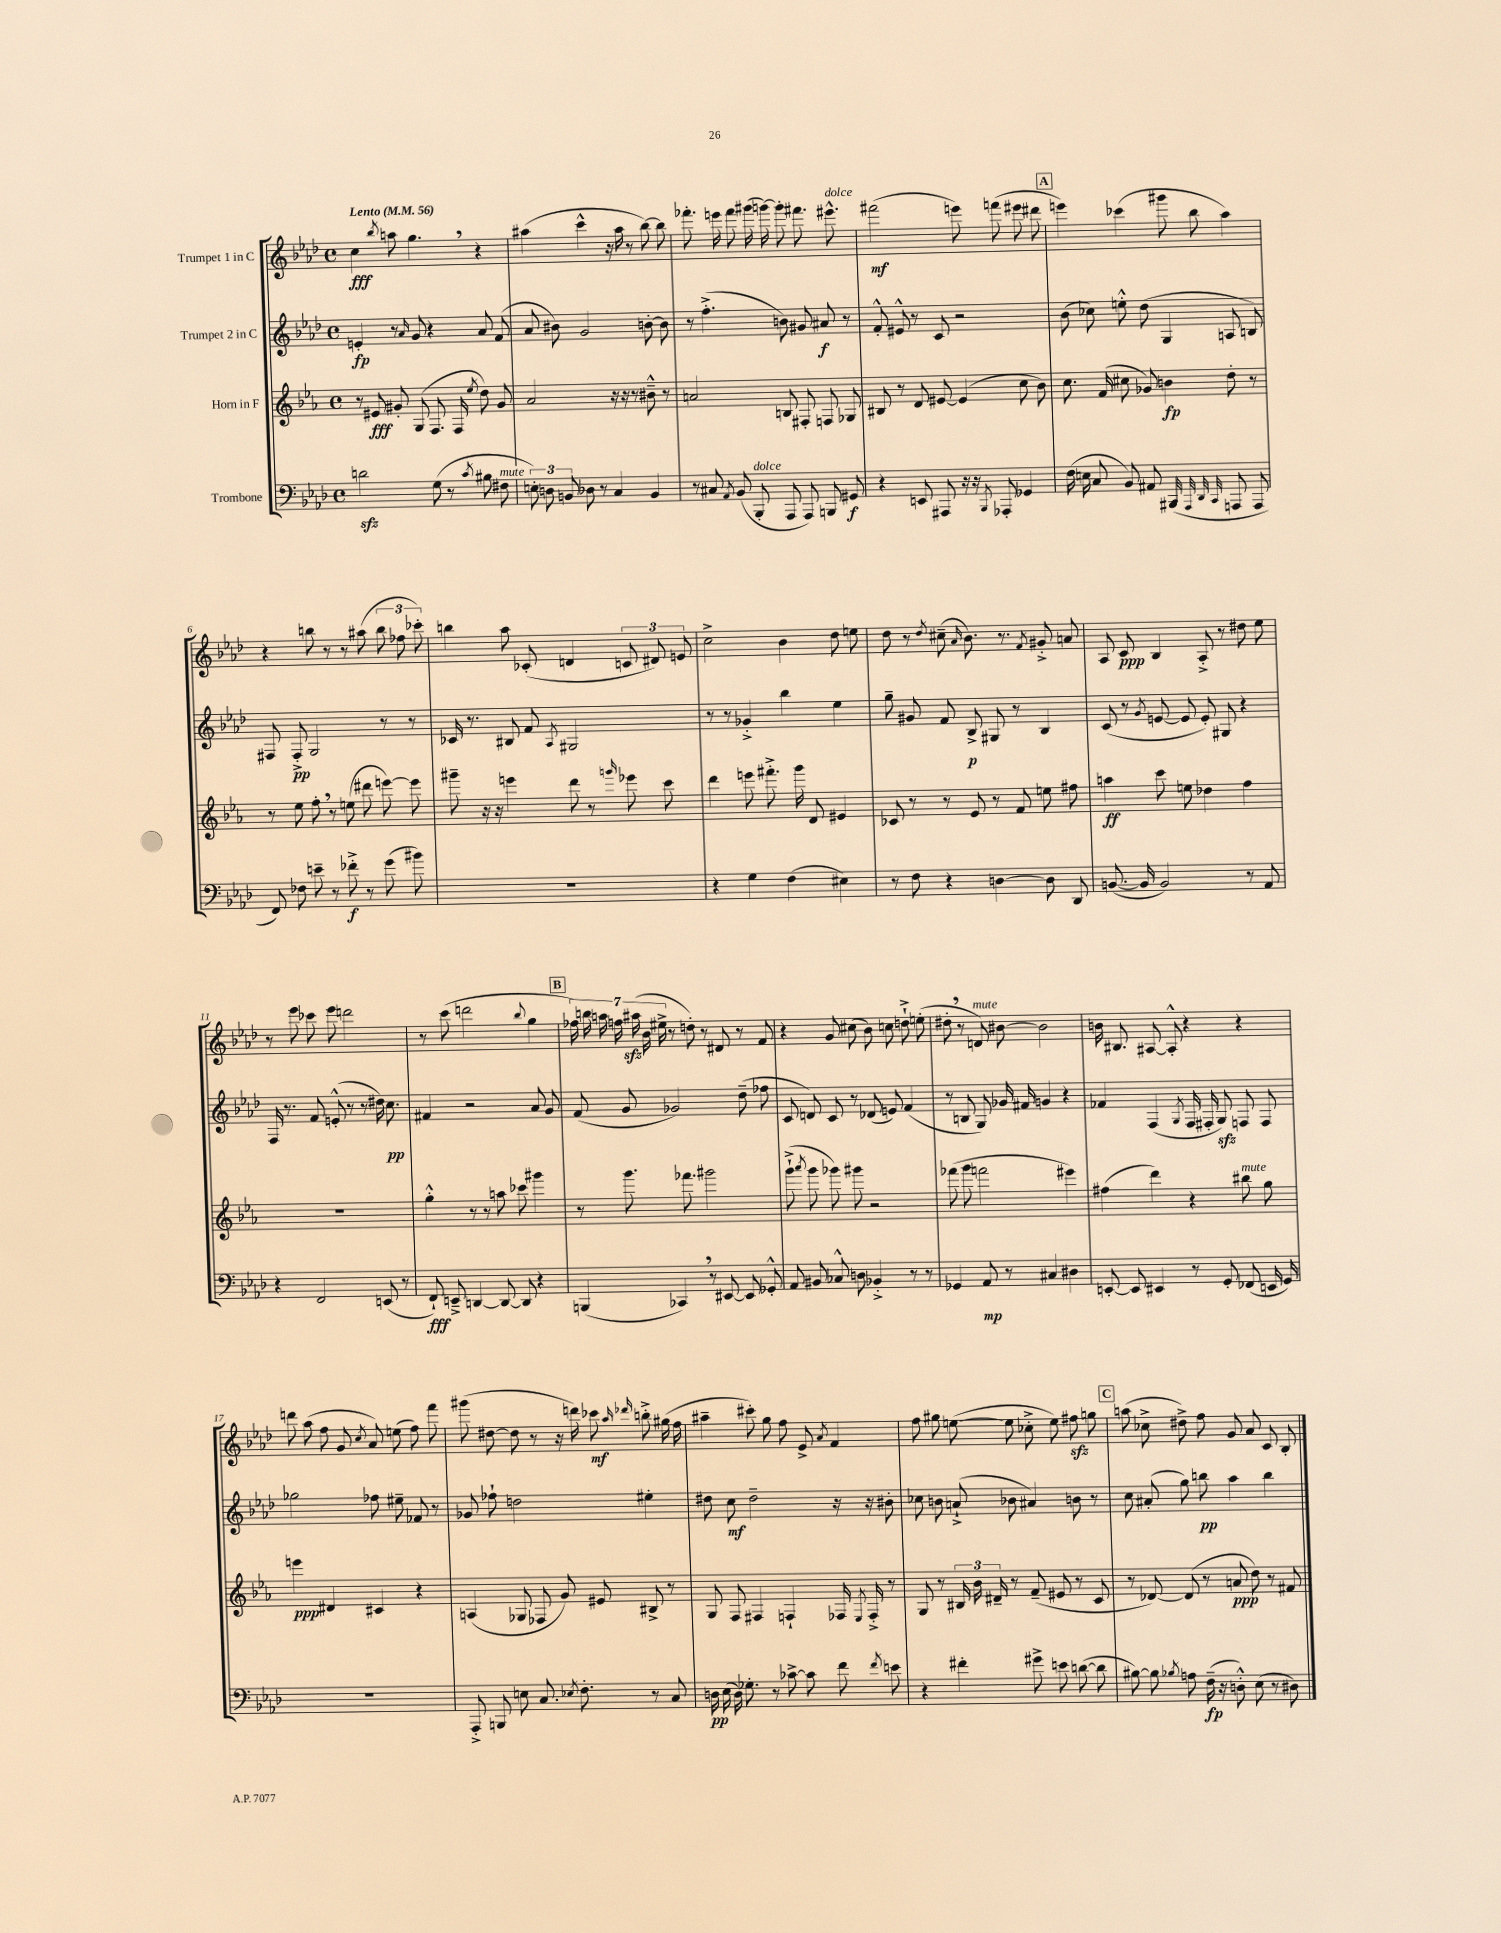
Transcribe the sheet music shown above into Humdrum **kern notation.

**kern	**dynam	**kern	**dynam	**kern	**dynam	**kern	**dynam
*part4	*part4	*part3	*part3	*part2	*part2	*part1	*part1
*staff4	*staff4	*staff3	*staff3	*staff2	*staff2	*staff1	*staff1
*I"Trombone	*	*I"Horn in F	*	*I"Trumpet 2 in C	*	*I"Trumpet 1 in C	*
*clefF4	*	*clefG2	*	*clefG2	*	*clefG2	*
*k[b-e-a-d-]	*	*k[b-e-a-]	*	*k[b-e-a-d-]	*	*k[b-e-a-d-]	*
*M4/4	*	*M4/4	*	*M4/4	*	*M4/4	*
*met(c)	*	*met(c)	*	*met(c)	*	*met(c)	*
*MM56	*	*MM56	*	*MM56	*	*MM56	*
=1	=1	=1	=1	=1	=1	=1	=1
!	!	!	!	!	!	!LO:TX:a:B:t=Lento	!
2dnzz\	.	8r	.	4en'/	fp	4cc\	fff
.	.	8e#X/	fff	.	.	.	.
.	.	.	.	.	.	8qbb-/	.
.	.	8g#X'/	.	8r	.	8aan\	.
.	.	.	.	16qqa-/	.	.	.
.	.	(8G/	.	8g/	.	4.gg,\	.
(8G\	.	8.F/	.	4r	.	.	.
8r	.	.	.	.	.	.	.
.	.	16F/	.	.	.	.	.
8qc/	.	8qee-/	.	.	.	.	.
8B#X\	.	8dd\)	.	8a-/	.	4r	.
!LO:TX:a:i:t=mute	!	!	!	!	!	!	!
8F#X\	.	8g#/	.	(8f/	.	.	.
=2	=2	=2	=2	=2	=2	=2	=2
12En'\)	.	2a-/	.	8a-/	.	(4aa#X\	.
12Dn\	.	.	.	.	.	.	.
.	.	.	.	8b#X\)	.	.	.
12BBn/	.	.	.	.	.	.	.
8D-X\	.	.	.	2g/	.	4ccc^^\	.
8r	.	.	.	.	.	.	.
4C/	.	16r	.	.	.	16r	.
.	.	16r	.	.	.	16aa#\	.
.	.	8r	.	.	.	8r	.
4BB/	.	8b#X~^^\	.	[8bn'\	.	[8bb-\)	.
.	.	8r	.	8b\]	.	8bb-\]	.
=3	=3	=3	=3	=3	=3	=3	=3
8r	.	2an/	.	8r	.	8.fff-X'\	.
8C#X/	.	.	.	(4.ff'^\	.	.	.
.	.	.	.	.	.	16eeen\	.
8qAA-/	.	.	.	.	.	.	.
(8BB-/	.	.	.	.	.	8fff-\	.
!LO:TX:a:i:t=dolce	!	!	!	!	!	!	!
8BBB-'/	.	.	.	.	.	(16ggg#X\	.
.	.	.	.	.	.	[16gggn\)	.
8AAA-/	.	8Bn/	.	8bn\)	.	8ggg'\]	.
8AAA-/)	.	8F#X'/	.	8g#X/	.	8.fff#X\	.
8BBBn/	.	8Fn/	.	8a#X/	f	.	.
!	!	!	!	!	!	!LO:TX:a:i:t=dolce	!
.	.	.	.	.	.	8.eee#X^^\	.
8GG#X/	f	8G-X/	.	8r	.	.	.
=4	=4	=4	=4	=4	=4	=4	=4
4r	.	8B#X/	.	8f'^^/	.	(2fff#X\	mf
.	.	8r	.	8e#X^^/	.	.	.
8EEn/	.	8d/	.	8r	.	.	.
8AAA#X/	.	[8e#X/	.	8c/	.	.	.
16r	.	(4e#/]	.	2r	.	8eeen\)	.
16r	.	.	.	.	.	.	.
8qBBB-/	.	.	.	.	.	.	.
8AAA-X'/	.	.	.	.	.	(8fffn\	.
4GG-X/	.	8cc\	.	.	.	8eee#X\	.
.	.	8b-\)	.	.	.	8ddd#X\	.
!!LO:REH:place=s1:t=A
=5	=5	=5	=5	=5	=5	=5	=5
(16F\	.	8.cc\	.	(8b-\	.	4eeen\)	.
16En\	.	.	.	.	.	.	.
8C/	.	.	.	8cc-X\)	.	.	.
.	.	(16f/	.	.	.	.	.
8BB-/)	.	8cc#X\	.	8een'^^\	.	(4ccc-X\	.
8AA#X/	.	8g-X/)	.	(8dd-\	.	.	.
(4BBB#X/	.	4bn\	fp	4G/	.	8ggg#X\	.
.	.	.	.	.	.	8bb-\	.
32qqCC/	.	.	.	.	.	.	.
32qqAAA-/	.	.	.	.	.	.	.
32qqDD-/	.	.	.	.	.	.	.
32qqCC/	.	.	.	.	.	.	.
8AAAn/	.	8dd'\	.	8An/	.	4aa-\)	.
8AAA/	.	8r	.	8Bn/)	.	.	.
!!LO:LB:g=z
=6	=6	=6	=6	=6	=6	=6	=6
8FF/)	.	8r	.	8F#X/	.	4r	.
8F-X\	.	8ee-\	.	8F#'^/	pp	.	.
8en~\	.	8ff',\	.	2G/	.	8bbn\	.
8r	.	8r	.	.	.	8r	.
8f-X'^\	f	(8een\	.	.	.	8r	.
8r	.	8ddd#X\	.	.	.	(8aa#X\	.
(8g\	.	[8eeen\)	.	8r	.	12bb\	.
.	.	.	.	.	.	12ff-X\	.
8b#X\)	.	8eee\]	.	8r	.	.	.
.	.	.	.	.	.	12ccc-X'\)	.
=7	=7	=7	=7	=7	=7	=7	=7
1r	.	8ggg#X~\	.	16c-X/	.	4bbn\	.
.	.	.	.	8.r	.	.	.
.	.	16r	.	.	.	.	.
.	.	16r	.	.	.	.	.
.	.	4eeen\	.	8B#X/	.	8aa-\	.
.	.	.	.	8f/	.	(8c-X'/	.
.	.	.	.	8qA-/	.	.	.
.	.	8ddd\	.	2G#X/	.	4dn/	.
.	.	8r	.	.	.	.	.
.	.	16qqgggn/	.	.	.	.	.
.	.	8eee-X\	.	.	.	12cn/	.
.	.	.	.	.	.	12d#X/)	.
.	.	8ccc\	.	.	.	.	.
.	.	.	.	.	.	12en/	.
=8	=8	=8	=8	=8	=8	=8	=8
4r	.	4ddd\	.	8r	.	2cc^\	.
.	.	.	.	8r	.	.	.
4G\	.	8eeen\	.	4g-X'^/	.	.	.
.	.	8.fff#X'^\	.	.	.	.	.
(4F\	.	.	.	4bb-\	.	4b-\	.
.	.	16ggg\	.	.	.	.	.
.	.	8d/	.	.	.	.	.
4E#X\)	.	4e#X/	.	4ee-\	.	8dd-\	.
.	.	.	.	.	.	8een\	.
=9	=9	=9	=9	=9	=9	=9	=9
8r	.	8c-X/	.	8gg~\	.	8dd-\	.
8F\	.	8r	.	8g#X/	.	8r	.
.	.	.	.	.	.	8qdd-/	.
4r	.	8r	.	8f/	.	(8cc#X~\	.
.	.	.	.	.	.	16qqa-/	.
.	.	8e-/	.	8B-^/	p	8.b-\)	.
[4Dn\	.	8r	.	8G#X/	.	.	.
.	.	.	.	.	.	8.r	.
.	.	8f/	.	8r	.	.	.
.	.	.	.	.	.	8qf/	.
8D\]	.	8een\	.	4B-/	.	8g#X'^/	.
8DD-/	.	8ff#X\	.	.	.	8an/	.
=10	=10	=10	=10	=10	=10	=10	=10
([8.BBn/	.	4aan\	ff	(8c/	.	8A-/	.
.	.	.	.	8r	.	8c/	ppp
16BB/]	.	.	.	.	.	.	.
.	.	.	.	8qg/	.	.	.
2BB/)	.	8ccc\	.	[8en/	.	4B-/	.
.	.	8een\	.	8e/]	.	.	.
.	.	4dd-X\	.	8e'/)	.	8A-'^/	.
.	.	.	.	8G#X/	.	8r	.
8r	.	4ff\	.	4r	.	8dd#X\	.
8AA-/	.	.	.	.	.	8ee-\	.
!!LO:LB:g=z
=11	=11	=11	=11	=11	=11	=11	=11
4r	.	1r	.	16F/	.	8r	.
.	.	.	.	8.r	.	.	.
.	.	.	.	.	.	8eee-\	.
2FF/	.	.	.	8f/	.	8ccc-X\	.
.	.	.	.	(8en'^^/	.	8eee-\	.
.	.	.	.	8r	.	2dddn\	.
.	.	.	.	8r	.	.	.
(8EEn/	.	.	.	16dd#X\)	.	.	.
.	.	.	.	8.cc\	pp	.	.
8r	.	.	.	.	.	.	.
=12	=12	=12	=12	=12	=12	=12	=12
8FF`/)	fff	4gg'^^\	.	4f#X/	.	8r	.
8EEn~^/	.	.	.	.	.	(8ccc\	.
[4DDn/	.	8r	.	2r	.	2dddn\	.
.	.	8r	.	.	.	.	.
8DD/_	.	8aan\	.	.	.	.	.
8DD/]	.	8ccc-X\	.	.	.	.	.
.	.	.	.	.	.	8qqbb-/	.
4r	.	4ggg#X\	.	8a-/	.	4gg\	.
.	.	.	.	8g/	.	.	.
!!LO:REH:place=s1:t=B
=13	=13	=13	=13	=13	=13	=13	=13
(4BBBn/	.	8r	.	(8f/	.	28ff-X\)	.
.	.	.	.	.	.	28bbn\	.
.	.	.	.	.	.	28aan\	.
.	.	.	.	.	.	28ffn\	.
.	.	8.ggg\	.	8g/	.	.	.
.	.	.	.	.	.	(28aa#Xzz\	.
.	.	.	.	.	.	28b-\	.
.	.	.	.	.	.	28ee#X^\	.
4CC-X,/)	.	.	.	2g-X/)	.	8r	.
.	.	8.fff-X\	.	.	.	.	.
.	.	.	.	.	.	8ddn'\)	.
8r	.	2ggg#X\	.	.	.	8r	.
[8EE#X/	.	.	.	.	.	8d#X/	.
8EE#/]	.	.	.	(8dd-~\	.	8r	.
8GG-X'^^/	.	.	.	8ff-X\	.	8f/	.
=14	=14	=14	=14	=14	=14	=14	=14
8AA-/	.	(8ggg`^\	.	8c/	.	4r	.
.	.	8qaaa-/	.	.	.	.	.
8BB#X/	.	8ggg\	.	8dn/)	.	.	.
8C-X^^/	.	8ggg-X\)	.	8c/	.	8g/	.
8Dn\	.	8ggg#X\	.	8r	.	(8cc#X\	.
4BB-X'^/	.	2r	.	(8d-X/	.	8b-\)	.
.	.	.	.	8en/)	.	8ccn\	.
8r	.	.	.	(4f/	.	8ddn`^\	.
8r	.	.	.	.	.	(8een'\	.
=15	=15	=15	=15	=15	=15	=15	=15
4GG-X/	.	(8fff-X\	.	8r	.	8dd#X',\	.
.	.	8ggg\	.	8Bn/	.	8r	.
!	!	!	!	!	!	!LO:TX:a:i:t=mute	!
8AA-/	mp	2fffn\	.	8G/)	.	8dn/)	.
8r	.	.	.	16g-X/	.	[8b#X\	.
.	.	.	.	16f#X/	.	.	.
4C#X/	.	.	.	4gn/	.	2b#\]	.
4D#X\	.	4eee#X\)	.	4r	.	.	.
=16	=16	=16	=16	=16	=16	=16	=16
[8EEn'/	.	(4ff#X\	.	4f-X/	.	16bn\	.
.	.	.	.	.	.	8.B#X/	.
8EE/]	.	.	.	.	.	.	.
4EE#X/	.	4ddd\)	.	(4F/	.	[8A#X/	.
.	.	.	.	.	.	8A#'^^/]	.
.	.	.	.	8qG/	.	.	.
8r	.	4r	.	16F/	.	4r	.
.	.	.	.	16F#X'/	.	.	.
8GG'/	.	.	.	8Gzz/)	.	.	.
!	!	!LO:TX:a:i:t=mute	!	!	!	!	!
(8FF-X/	.	8bb#X\	.	8Fn/	.	4r	.
16EEn/	.	8gg\	.	8F/	.	.	.
16GG/)	.	.	.	.	.	.	.
!!LO:LB:g=z
=17	=17	=17	=17	=17	=17	=17	=17
1r	.	4eeen\	ppp	2gg-X\	.	8dddn\	.
.	.	.	.	.	.	(8aa-\	.
.	.	4d#X/	.	.	.	8ff\	.
.	.	.	.	.	.	8g/	.
.	.	.	.	.	.	8qcc/	.
.	.	4c#X/	.	8ff-X\	.	8a-/)	.
.	.	.	.	8ee#X~\	.	(8een\	.
.	.	4r	.	8f-X/	.	8ff\)	.
.	.	.	.	8r	.	8fff\	.
=18	=18	=18	=18	=18	=18	=18	=18
8AAA-'^/	.	(4An/	.	8g-X/	.	(8ggg#X\	.
8BBBn/	.	.	.	8ff-X`\	.	[8dd#X\	.
8En\	.	8G-X/	.	2ddn\	.	8dd#\]	.
8.C/	.	8F-X/	.	.	.	8r	.
.	.	8g/)	.	.	.	16r	.
8qE-X/	.	.	.	.	.	.	.
8.F'\	.	.	.	.	.	16dddn\)	.
.	.	8e#X/	.	.	.	8ccc-X\	mf
.	.	.	.	.	.	16qqaa-/	.
.	.	.	.	.	.	16qqddd-X/	.
8r	.	8B#X^/	.	4ee#X'\	.	8bbn'^\	.
8C/	.	8r	.	.	.	(16gg#X\	.
.	.	.	.	.	.	16ff\	.
=19	=19	=19	=19	=19	=19	=19	=19
16Dn\	pp	8G/	.	8dd#X\	.	4aa#X~\	.
(16E-\	.	.	.	.	.	.	.
16D\)	.	8F/	.	8cc\	mf	.	.
8.G-X'\	.	.	.	.	.	.	.
.	.	4F#X/	.	2dd#~\	.	8ccc#X'\)	.
8r	.	.	.	.	.	8gg\	.
[8c-X^\	.	4Fn`/	.	.	.	8ff\	.
8c-\]	.	.	.	.	.	8e-^/	.
.	.	.	.	.	.	8qa-/	.
8f\	.	16F-X/	.	16r	.	4f/	.
.	.	8qE-/	.	.	.	.	.
.	.	16F-'^/	.	16r	.	.	.
8qf/	.	.	.	.	.	.	.
8en\	.	8r	.	8b#X'\	.	.	.
=20	=20	=20	=20	=20	=20	=20	=20
4r	.	8G/	.	8cc-X\	.	8ff\	.
.	.	8r	.	8bn\	.	8gg#X\	.
4f#X'\	.	24B#X/	.	(8an`^/	.	([8een\	.
.	.	24b-\	.	.	.	.	.
.	.	24d#X~/	.	.	.	.	.
.	.	8r	.	8b-X\	.	8ee\]	.
8g#X^\	.	(8f~/	.	4a#X/)	.	8cc-X'^\	.
8en\	.	8e#X/	.	.	.	8ee\)	.
([8dn\	.	8r	.	8bn\	.	8ff#Xzz\	.
8d\]	.	8c/	.	8r	.	8ggn\	.
!!LO:REH:place=s1:t=C
=21	=21	=21	=21	=21	=21	=21	=21
[8B#X\)	.	8r	.	8cc\	.	(8aan\	.
8B#\]	.	[8d-X/)	.	(8a#X'/	.	8cc-X^\	.
8qB-X/	.	.	.	.	.	.	.
8An\	.	(8d-/]	.	8gg\)	.	8dd#X^\)	.
(16F~\	fp	8r	.	8bbn\	pp	8ff\	.
16r	.	.	.	.	.	.	.
8Dn'^^\)	.	8an/	ppp	4aa-\	.	8g/	.
(8E-\	.	8dd\)	.	.	.	8a-/	.
8r	.	8r	.	4bb\	.	8c/	.
8D#X\)	.	8f#X/	.	.	.	8B-'/	.
==	==	==	==	==	==	==	==
*-	*-	*-	*-	*-	*-	*-	*-
